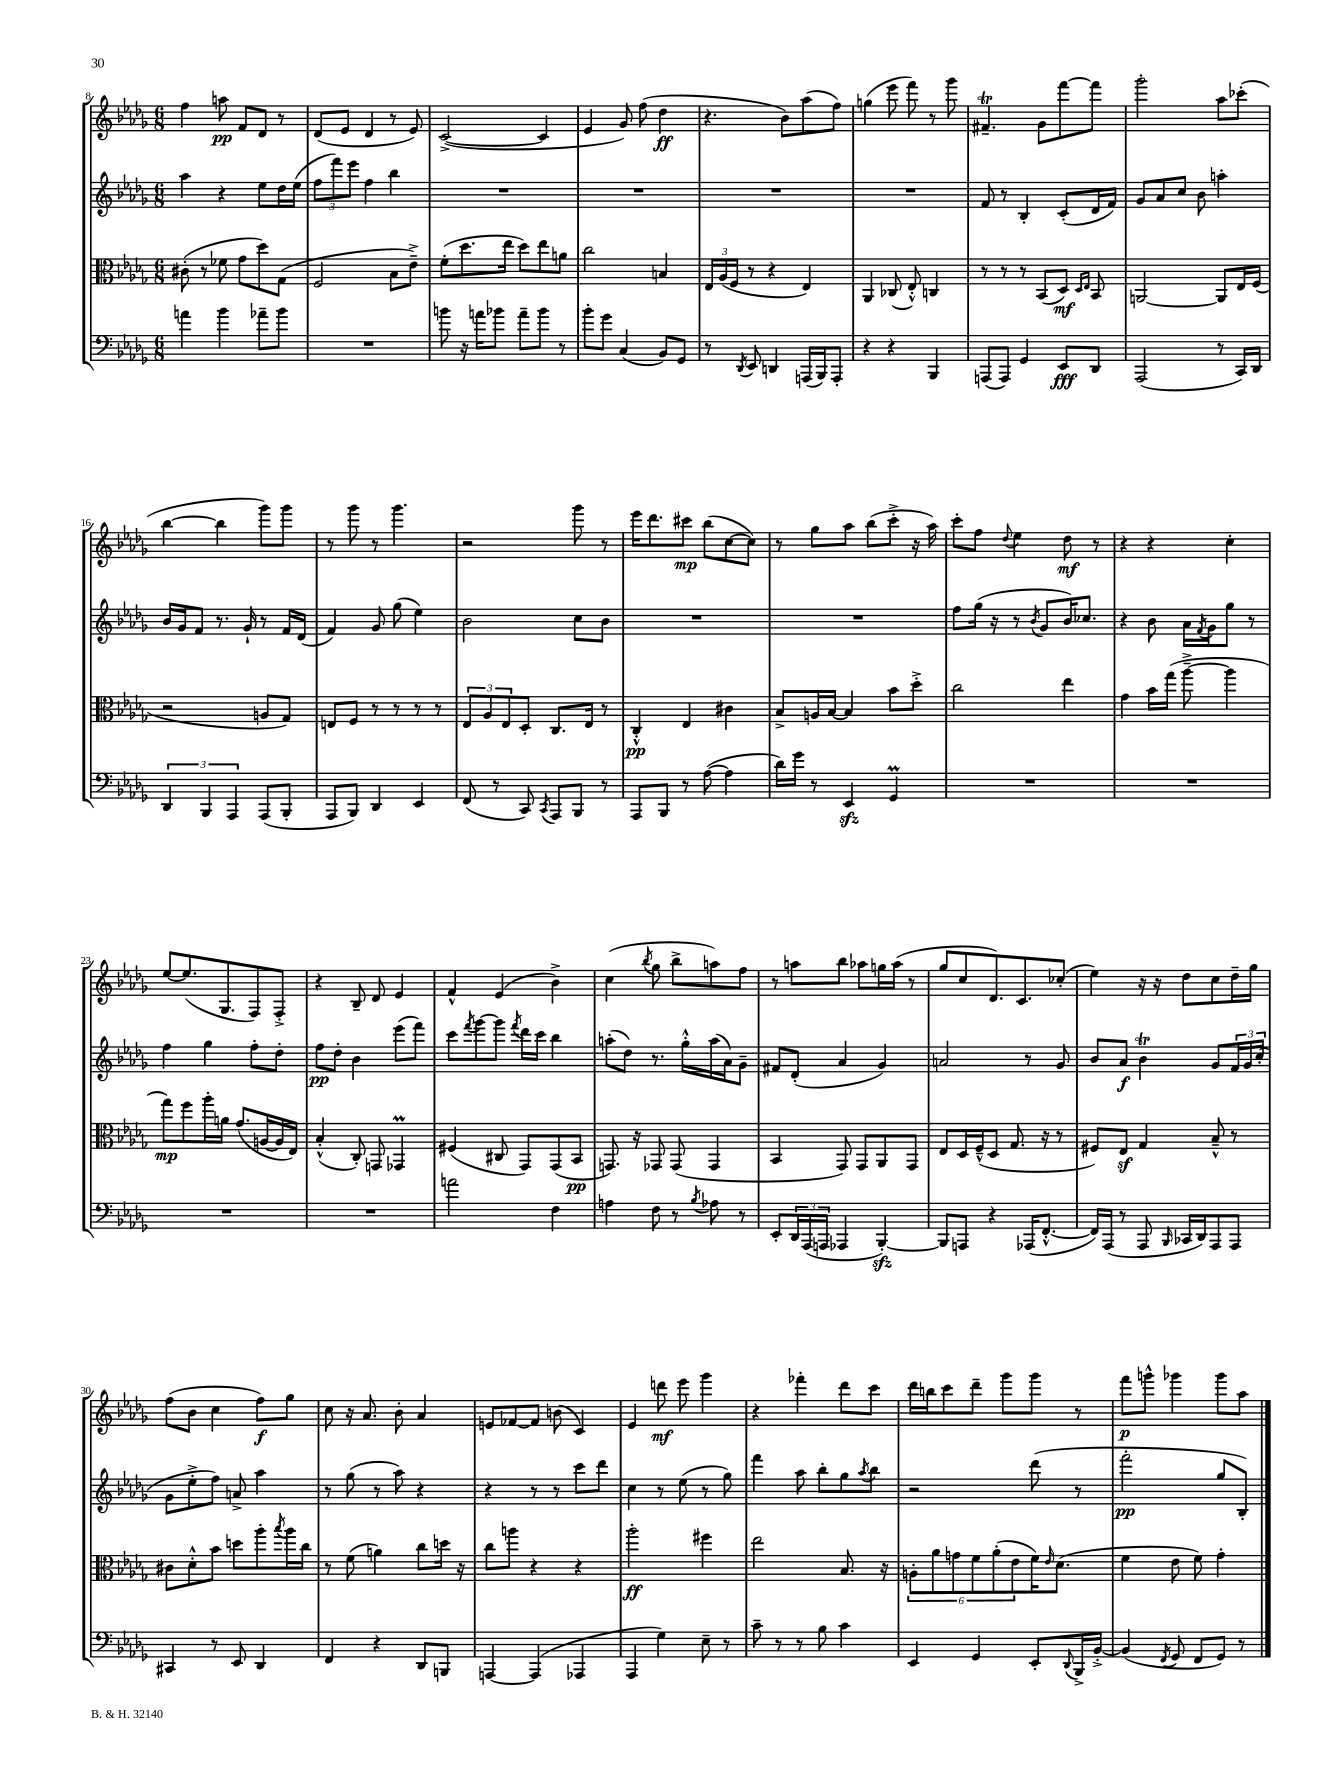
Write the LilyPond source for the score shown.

<<
\new StaffGroup <<
\new Staff = "s0" {
    \clef treble \key des \major \numericTimeSignature \time 6/8
    f''4 a''8\pp f'8 des'8 r8 |
    des'8( ees'8 des'4 r8 ees'8) |
    c'2~->( c'4 |
    ees'4 ges'8) f''8( des''4\ff |
    r4. bes'8) aes''8( f''8) |
    g''4( ees'''8 f'''8) r8 ges'''8 |
    fis'4.--\trill ges'8 f'''8~ f'''8 |
    ges'''2-. aes''8 ces'''8-.( |
    bes''4~ bes''4 ges'''8) ges'''8 |
    r8 ges'''8 r8 ges'''4. |
    r2 ges'''8 r8 |
    ees'''16 des'''8. cis'''8\mp bes''8( c''8~ c''8) |
    r8 ges''8 aes''8 bes''8( c'''8-.-> r16 aes''16) |
    c'''8-. f''8 \appoggiatura { des''8 } ees''4 des''8\mf r8 |
    r4 r4 c''4-. |
    ees''8~ ees''8.( ges8. f8) f8-.-> |
    r4 bes8-- des'8 ees'4 |
    f'4-^ ees'4( bes'4->) |
    c''4( \acciaccatura { bes''8 } ges''8 bes''8-> a''8) f''8 |
    r8 a''8 bes''8 aes''8 g''16 aes''16( r8 |
    ges''8 c''8 des'8.) c'8. ces''8-.( |
    ees''4) r16 r16 des''8 c''8 des''16-- ges''16 |
    f''8( bes'8 c''4 f''8\f) ges''8 |
    c''8 r16 aes'8. bes'8-. aes'4 |
    e'8 fes'8~ fes'8 b'8( c'4) |
    ees'4 d'''8\mf ees'''8 ges'''4 |
    r4 fes'''4-. des'''8 c'''8 |
    des'''16 b''16 c'''8 des'''8-- ges'''8 ges'''8 r8 |
    f'''8\p g'''8-^ ges'''4 ges'''8 aes''8 \bar "|." |
}
\new Staff = "s1" {
    \clef treble \key des \major \numericTimeSignature \time 6/8
    aes''4 r4 ees''8 des''16 ees''16( |
    \tuplet 3/2 { f''8 f'''8) ees'''8 } f''4 bes''4 |
    R2. |
    R2. |
    R2. |
    R2. |
    f'8 r8 bes4-. c'8-.( des'16 f'16) |
    ges'8 aes'8 c''8 bes'8 a''4-. |
    bes'16 ges'16 f'8 r8. ges'16-! r8 f'16 des'16( |
    f'4) ges'8 ges''8( ees''4) |
    bes'2 c''8 bes'8 |
    R2. |
    R2. |
    f''8 ges''16( r16 r8 \acciaccatura { bes'8 } ges'8 bes'16) ces''8. |
    r4 bes'8 aes'16 \acciaccatura { f'8 } ges'16 ges''8 r8 |
    f''4 ges''4 f''8-. des''8-. |
    f''8\pp des''8-. bes'4 ees'''8( f'''8) |
    c'''8 \acciaccatura { f'''8 } ges'''8~ ges'''8 \acciaccatura { f'''8 } des'''16 c'''16 bes''4 |
    a''8-.( des''8) r8. ges''16-.-^ a''16( aes'16) ges'8-- |
    fis'8 des'8-.( aes'4 ges'4) |
    a'2 r8 ges'8 |
    bes'8 aes'8\f bes'4\trill ges'8 \tuplet 3/2 { f'16 ges'16 c''16-.( } |
    ges'8 ees''8-.-> f''8) a'8-> aes''4 |
    r8 ges''8( r8 aes''8) r4 |
    r4 r8 r8 c'''8 des'''8 |
    c''4 r8 ees''8( r8 ges''8) |
    f'''4 aes''8 bes''8-. ges''8 \acciaccatura { aes''8 } bes''8 |
    r2 des'''8( r8 |
    f'''2-.\pp ges''8 bes8-.) \bar "|." |
}
\new Staff = "s2" {
    \clef alto \key des \major \numericTimeSignature \time 6/8
    cis'8-.( r8 fes'8 ges'8 des''8) ges8( |
    f2 bes8 ees'8--->) |
    f'8-.( des''8. ees''16 des''8) ees''8 a'8 |
    c''2 b4 |
    \tuplet 3/2 { ees16 aes16( f16 } r8 r4 ees4) |
    aes,4 ces8( ees8-.-^) c4 |
    r8 r8 r8 bes,8( des8\mf) \grace { des16 ees16 } bes,8 |
    a,2~ a,8 ees16 f16( |
    r2 a8 ges8) |
    e8 f8 r8 r8 r8 r8 |
    \tuplet 3/2 { ees8 aes8 ees8 } des8-. c8. ees16 r8 |
    c4-.-^\pp ees4 cis'4 |
    bes8-> a16 bes16~ bes4 bes'8 des''8-.-> |
    c''2 ees''4 |
    ges'4 bes'16 ges''16( aes''8~---> aes''4 |
    ges''8\mp) f''8 aes''16-. a'16 ges'8.( a16~ a16 ees16) |
    bes4-.-^( c8-.) g,8 ges,4\prall |
    fis4( cis8 ges,8) ges,8( bes,8\pp |
    g,8.) r16 ges,8 ges,8( ges,4 |
    bes,4 ges,8) ges,8 aes,8 ges,8 |
    ees8 des16 f16---^( des8 ges8. r16 r8 |
    fis8) ees8\sf ges4 bes8---^ r8 |
    cis'8 des'8-.-^ bes'8 d''8 aes''8-. \acciaccatura { bes''8 } aes''16 c''16 |
    r8 f'8( a'4) c''8 d''16 r16 |
    c''8 a''8 r4 r4 |
    aes''2-.\ff fis''4 |
    ees''2 bes8. r16 |
    \tuplet 6/4 { a8-. aes'8 g'8 f'8 aes'8-.( ees'8 } f'16) \grace { ees'16 } des'8.( |
    f'4 ees'8 f'8) ges'4-. \bar "|." |
}
\new Staff = "s3" {
    \clef bass \key des \major \numericTimeSignature \time 6/8
    a'4 bes'4 aes'8-- bes'8 |
    R2. |
    b'8 r16 a'16 bes'8 a'8-- bes'8 r8 |
    bes'8-. ges'8 c4( bes,8) ges,8 |
    r8 \acciaccatura { des,8 } ees,8 d,4 a,,16( bes,,16) a,,8-. |
    r4 r4 bes,,4 |
    a,,8( a,,8) ges,4 ees,8\fff des,8 |
    aes,,2( r8 c,16) des,16 |
    \tuplet 3/2 { des,4 bes,,4 aes,,4 } aes,,8( bes,,8-. |
    aes,,8 bes,,8) des,4 ees,4 |
    f,8( r8 c,8) \acciaccatura { c,8 } aes,,8 bes,,8 r8 |
    aes,,8 bes,,8 r8 aes8~( aes4 |
    des'16) ges'16 r8 ees,4\sfz ges,4\prall |
    R2. |
    R2. |
    R2. |
    R2. |
    a'2 f4 |
    a4 f8 r8 \acciaccatura { bes8 } aes8 r8 |
    ees,8-. \tuplet 3/2 { des,16 aes,,16( a,,16 } aes,,4 bes,,4~-.\sfz) |
    bes,,8 a,,8 r4 aes,,16( f,8.~-.-^ |
    f,16) aes,,16( r8 aes,,8 \grace { bes,,16 } ces,16 des,16) aes,,8 aes,,8 |
    cis,4 r8 ees,8 des,4 |
    f,4 r4 des,8 b,,8 |
    a,,4~ a,,4( aes,,4 |
    aes,,4 ges4) ees8-- r8 |
    c'8-- r8 r8 bes8 c'4 |
    ees,4 ges,4 ees,8-. \appoggiatura { des,8 } bes,,16-> bes,16~-.-> |
    bes,4( \acciaccatura { f,8 } ges,8 f,8 ges,8) r8 \bar "|." |
}
>>
>>
\layout { \context { \Score currentBarNumber = #8 } }
